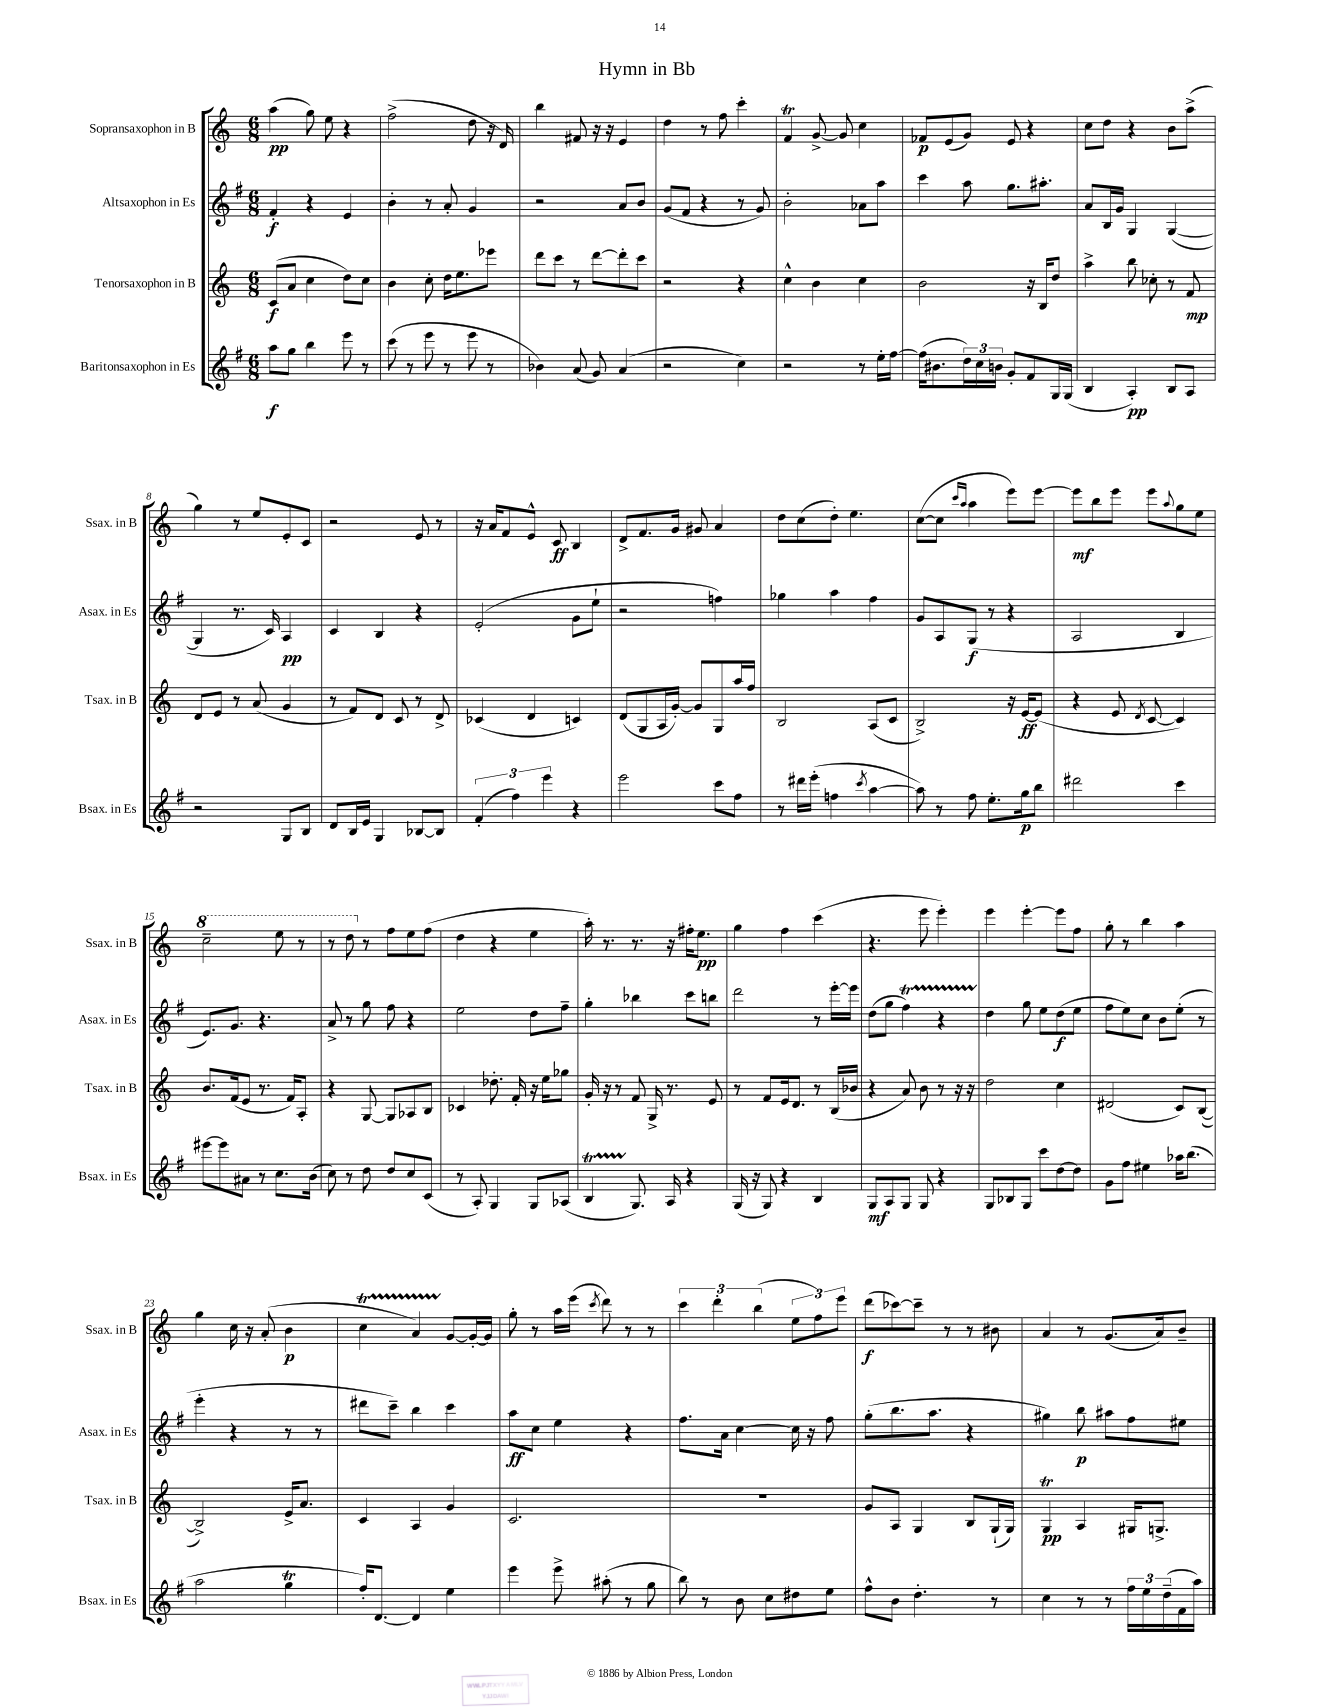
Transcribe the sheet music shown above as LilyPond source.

\header { title = "Hymn in Bb" }
<<
\new StaffGroup <<
\new Staff = "s0" \with { instrumentName = "Sopransaxophon in B" shortInstrumentName = "Ssax. in B" } {
    \clef treble \key c \major \numericTimeSignature \time 6/8
    a''4\pp( g''8) e''8 r4 |
    f''2->( d''8 r16 d'16) |
    b''4 fis'8 r16 r16 e'4 |
    d''4 r8 f''8 c'''4-. |
    f'4\trill g'8~-> g'8 c''4 |
    fes'8\p e'8( g'8) e'8 r4 |
    c''8 d''8 r4 b'8 a''8->( |
    g''4) r8 e''8 e'8-. c'8 |
    r2 e'8 r8 |
    r16 a'16 f'8 e'8-^ c'8\ff b4 |
    d'8-> f'8. g'16 gis'8 a'4 |
    d''8 c''8( d''8-.) e''4. |
    c''8~( c''8 \grace { c'''16 a''16 } a''4 e'''8) e'''8~ |
    e'''8\mf b''8 e'''8 e'''8 \appoggiatura { a''8 } g''8 e''8 |
    \ottava #1 c'''2-- e'''8 r8 |
    r8 d'''8 \ottava #0 r8 f''8 e''8 f''8( |
    d''4 r4 e''4 |
    a''16-.) r8. r8. r16 fis''16-. e''8.\pp |
    g''4 f''4 c'''4( |
    r4. e'''8 e'''4-.) |
    e'''4 e'''4~-. e'''8 f''8 |
    g''8-. r8 b''4 a''4 |
    g''4 c''16 r16 a'8-.( b'4\p |
    c''4\startTrillSpan a'4) g'8~\stopTrillSpan g'16~-. g'16 |
    g''8-. r8 a''16 e'''16( \acciaccatura { c'''8 } d'''8) r8 r8 |
    \tuplet 3/2 { c'''4 d'''4-. b''4( } \tuplet 3/2 { e''8 f''8) e'''8 } |
    d'''8\f( ces'''8~) ces'''8-- r8 r8 bis'8 |
    a'4 r8 g'8.( a'16) b'8-- \bar "|." |
}
\new Staff = "s1" \with { instrumentName = "Altsaxophon in Es" shortInstrumentName = "Asax. in Es" } {
    \clef treble \key g \major \numericTimeSignature \time 6/8
    fis'4-.\f r4 e'4 |
    b'4-. r8 a'8-. g'4 |
    r2 a'8 b'8 |
    g'8( fis'8 r4 r8 g'8) |
    b'2-. aes'8 a''8 |
    c'''4 a''8 g''8. ais''8.-. |
    a'8 b16 g'16 g4 g4~( |
    g4 r8. c'16) a4\pp |
    c'4 b4 r4 |
    e'2-.( g'8 e''8-! |
    r2 f''4) |
    ges''4 a''4 fis''4 |
    g'8 a8 g8\f( r8 r4 |
    a2 b4 |
    e'8.) g'8. r4. |
    a'8-> r8 g''8 fis''8 r4 |
    e''2 d''8 fis''8-- |
    g''4-. bes''4 c'''8 b''8 |
    d'''2 r8 e'''16~-. e'''16 |
    d''8( g''8 fis''4\startTrillSpan) r4 |
    d''4\stopTrillSpan g''8 e''8 d''8\f( e''8 |
    fis''8 e''8) c''8 b'8 e''8-.( r8 |
    e'''4-. r4 r8 r8 |
    dis'''8 c'''8--) b''4 c'''4 |
    a''8\ff c''8 e''4 r4 |
    fis''8. a'16 c''4~ c''16 r16 fis''8 |
    g''8-.( b''8. a''8. r4 |
    gis''4) b''8\p ais''8 fis''8 eis''8 \bar "|." |
}
\new Staff = "s2" \with { instrumentName = "Tenorsaxophon in B" shortInstrumentName = "Tsax. in B" } {
    \clef treble \key c \major \numericTimeSignature \time 6/8
    c'8\f( a'8 c''4 d''8) c''8 |
    b'4 c''8-. d''16 e''8. ees'''8 |
    d'''8 c'''8 r8 d'''8~ d'''8-. c'''8 |
    r2 r4 |
    c''4-^ b'4 c''4 |
    b'2 r16 b16 d''8 |
    a''4-> b''8 ces''8-. r8 f'8\mp |
    d'8 e'8 r8 a'8( g'4 |
    r8 f'8) d'8 c'8 r8 d'8-> |
    ces'4( d'4 c'4) |
    d'8( g8 a16 g'16~-.) g'8 g8 a''16 f''16 |
    b2 a8( c'8 |
    b2->) r16 e'16~\ff e'8( |
    r4 e'8 \acciaccatura { d'8 } c'8~ c'4) |
    b'8. f'16( e'8 r8. f'16) a8-. |
    r4 g8~ g8 aes8 b8 |
    ces'4 des''8.-. f'16-. r16 e''16 ges''8 |
    g'16-. r16 r8 f'8 g16-> r8. e'8 |
    r8 f'8 e'16 d'8. r8 b16( bes'16 |
    r4 a'8) b'8 r8 r16 r16 |
    d''2 c''4 |
    dis'2( c'8) b8~( |
    b2->) e'16-> a'8. |
    c'4 a4 g'4 |
    c'2. |
    R2. |
    g'8 a8 g4 b8 g16-!( g16) |
    g4\trill\pp a4 gis16 g8.-> \bar "|." |
}
\new Staff = "s3" \with { instrumentName = "Baritonsaxophon in Es" shortInstrumentName = "Bsax. in Es" } {
    \clef treble \key g \major \numericTimeSignature \time 6/8
    a''8\f g''8 b''4 e'''8 r8 |
    c'''8( r8 e'''8 r8 e'''8 r8 |
    bes'4) a'8( g'8) a'4( |
    r2 c''4) |
    r2 r8 e''16-. fis''16~ |
    fis''16( bis'8. \tuplet 3/2 { d''16) c''16 b'16 } g'8-. fis'8 g16 g16( |
    b4 a4-.\pp) b8 a8 |
    r2 g8 b8 |
    d'8 b16 e'16 g4 bes8~ bes8 |
    \tuplet 3/2 { fis'4-.( fis''4) e'''4 } r4 |
    e'''2 c'''8 fis''8 |
    r8 dis'''16 e'''16-.( f''4 \acciaccatura { c'''8 } a''4~ |
    a''8) r8 fis''8 e''8.-. g''16\p b''8 |
    dis'''2 c'''4 |
    eis'''8~ eis'''8 ais'8 r8 c''8. b'16( |
    c''8) r8 d''8 d''8 c''8 c'8( |
    r8 a8-.) g4 g8 aes8( |
    b4\startTrillSpan g8.\stopTrillSpan) a16 r4 |
    g16( r16 g8) r4 b4 |
    g8\mf a8 g8 g8 r4 |
    g8 bes8 g8 c'''8 d''8~ d''8 |
    g'8 fis''8 eis''4 aes''16 b''8.( |
    a''2 g''4\trill |
    fis''16-.) d'8.~ d'4 e''4 |
    e'''4 e'''8-> ais''8-.( r8 g''8 |
    b''8) r8 b'8 c''8 dis''8 e''8 |
    fis''8-^ b'8 d''4.-. r8 |
    c''4 r8 r8 \tuplet 3/2 { fis''16 e''16 d''16--( } fis'16 a''16) \bar "|." |
}
>>
>>
